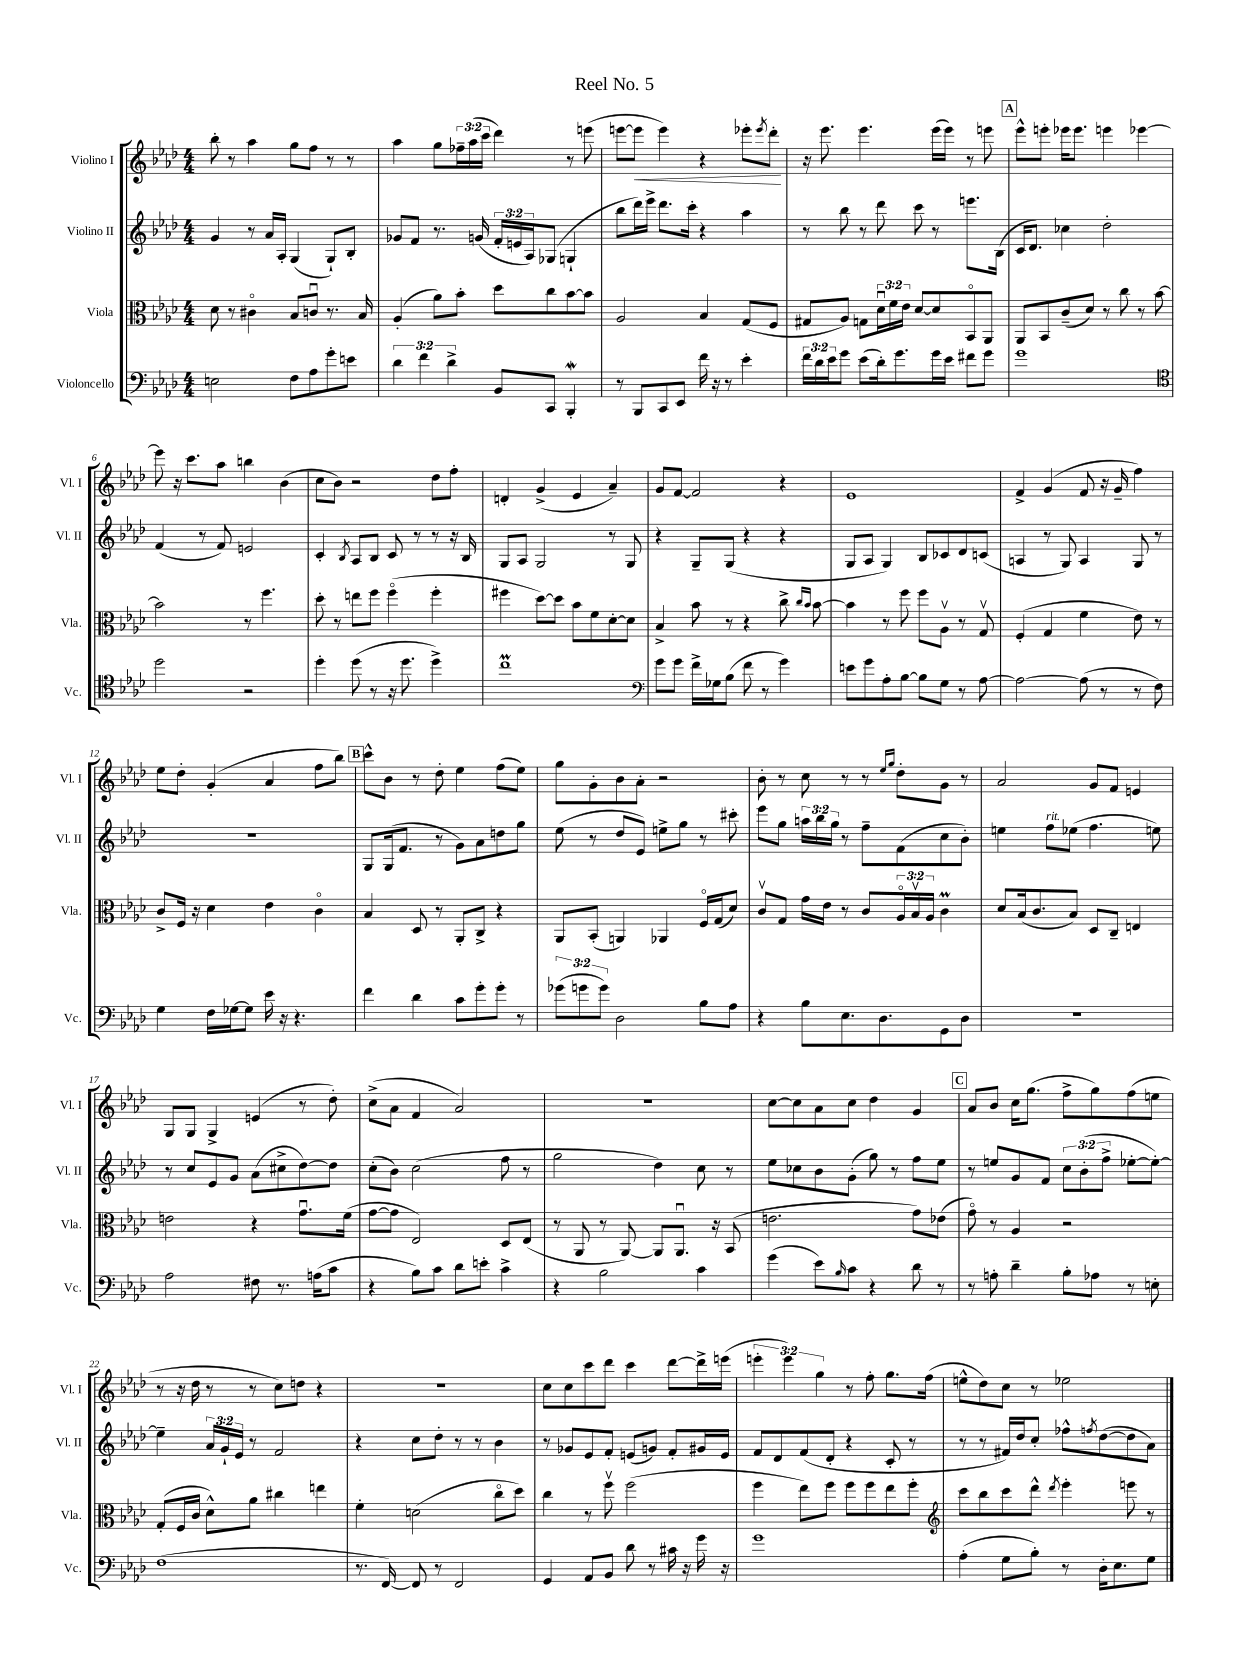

**kern	**kern	**kern	**kern	**dynam
*part4	*part3	*part2	*part1	*part1
*staff4	*staff3	*staff2	*staff1	*staff1
*I"Violoncello	*I"Viola	*I"Violino II	*I"Violino I	*
*I'Vc.	*I'Vla.	*I'Vl. II	*I'Vl. I	*
*clefF4	*clefC3	*clefG2	*clefG2	*
*k[b-e-a-d-]	*k[b-e-a-d-]	*k[b-e-a-d-]	*k[b-e-a-d-]	*
*M4/4	*M4/4	*M4/4	*M4/4	*
=1	=1	=1	=1	=1
2En\	8d-\	4g/	8bb-'\	.
.	8r	.	8r	.
.	4c#X\	8r	4aa-\	.
.	.	16a-/LL	.	.
.	.	16A-'/JJ	.	.
8F\L	8B-/L	(4G/	8gg\L	.
8A-\	8cnu/J	.	8ff\J	.
8g'\	8.r	8G`/L)	8r	.
8en\J	.	8B-'/J	8r	.
.	16B-/	.	.	.
=2	=2	=2	=2	=2
6d-\	(4A-'/	8g-X/L	4aa-\	.
.	.	8f/J	.	.
6f\	.	.	.	.
.	8a-\L)	8.r	8gg\L	.
6d-^\	.	.	.	.
.	8b-'\J	.	24ff-X~\L	.
.	.	.	(24aa-\	.
.	.	(16gn/	.	.
.	.	.	24ccc\JJ	.
8BB-/L	8dd-\L	24f'/LL	4ddd-\)	.
.	.	24en/	.	.
.	.	24A-/J)	.	.
8CC/J	8cc\	(8G-X/J	.	.
4BBB-W'/	[8b-\	4Gn`/	8r	.
.	8b-\J]	.	(8eeen\	.
=3	=3	=3	=3	=3
8r	2A-/	8bb-\L	[8eeen\L	.
!	!	!	!	!LO:HP:b
8BBB-/L	.	16ddd-\L)	8eee\J]	<
.	.	16eee-^\JJ	.	.
8CC/	.	8.ddd-\L	4eee\)	.
8EE-/J	.	.	.	.
.	.	16ccc'\Jk	.	.
16f\	4B-/	4r	4r	.
16r	.	.	.	.
8r	.	.	.	.
4e-'\	(8G/L	4aa-\	8eee-X'\L	.
.	.	.	8qeee-/	.
.	8F/J	.	8ddd-'\J	.
.	.	.	.	[
=4	=4	=4	=4	=4
24f\LL	8G#X/L	8r	16r	.
24d-\	.	.	.	.
.	.	.	8.eee-\	.
24e-\J	.	.	.	.
8g\J	8A-/J)	8bb-\	.	.
(8e-\L	8Gn\L	8r	4.eee-\	.
16d-'\k)	24d-u\L	8ddd-\	.	.
.	24f\	.	.	.
8.g\	.	.	.	.
.	24e-\JJ	.	.	.
.	[8d-/L	8ccc\	.	.
16g\L	8d-/]	8r	(16eee-\LL	.
16e-\JJ	.	.	16eee-\JJ)	.
8f#X\L	8BB-/	8.eeen\L	8r	.
8g\J	8AA-/J	.	8eeen\	.
.	.	(16B-\Jk	.	.
!!LO:REH:place=s1:t=A
=5	=5	=5	=5	=5
1g	8AA-/L	16c/KL	8eee-^^\L	.
.	.	8.d-/J)	.	.
.	8BB-/	.	8eeen'\J	.
.	(8c~/	4cc-X\	16eee-X\KL	.
.	.	.	8.eee-\J	.
.	8d-/J)	.	.	.
.	8r	2dd-'\	4eeen\	.
.	8cc\	.	.	.
.	8r	.	[4eee-X\	.
.	[8b-\	.	.	.
!!LO:LB:g=z
=6	=6	=6	=6	=6
*clefC4	*	*	*	*
2dd-\	2b-\]	(4f/	8eee-\]	.
.	.	.	16r	.
.	.	.	8.ccc\L	.
.	.	8r	.	.
.	.	8f/)	8aa-\J	.
2r	8r	2en/	4bbn\	.
.	4.ff\	.	.	.
.	.	.	(4b-\	.
=7	=7	=7	=7	=7
4dd-'\	8dd-'\	4c'/	8cc\L	.
.	8r	.	8b-\J)	.
.	.	8qB-/	.	.
(8dd-\	8een\L	8A-/L	2r	.
8r	8ff\J	8B-/J	.	.
16r	(4ff\	8c/	.	.
8.dd-\	.	.	.	.
.	.	8r	.	.
4dd-^\)	4ff'\	8r	8dd-\L	.
.	.	16r	8ff'\J	.
.	.	16B-/	.	.
=8	=8	=8	=8	=8
1ccm	4ff#X\	8G/L	4dn'/	.
.	.	8A-/J	.	.
.	[8dd-\L)	2G/	(4g^/	.
.	8dd-\J]	.	.	.
.	8b-\L	.	4e-/	.
.	8f\	.	.	.
.	[8d-'\	8r	4a-~/)	.
.	8d-\J]	8G/	.	.
=9	=9	=9	=9	=9
*clefF4	*	*	*	*
8g\L	4B-^/	4r	8g/L	.
8g\J	.	.	[8f/J	.
16f^\LL	8b-\	8G~/L	2f/]	.
16G-X\J	.	.	.	.
(8B-\J	8r	(8G/J	.	.
8f\	4r	4r	.	.
8r	.	.	.	.
4g\)	8cc^\	4r	4r	.
.	16qqcc/LL	.	.	.
.	16qqb-/JJ	.	.	.
.	[8b-\	.	.	.
=10	=10	=10	=10	=10
8en\L	4b-\]	8G/L	1e-	.
8g\	.	8A-/J	.	.
8A-'\	8r	4G/)	.	.
[8B-\J	8ff\	.	.	.
8B-\L]	8ff\L	8B-/L	.	.
8G\J	8A-v\J	8c-X/	.	.
8r	8r	8d-/	.	.
[8A-\	8Gv/	(8cn/J	.	.
=11	=11	=11	=11	=11
2A-\_	(4F'/	4An/	4f^/	.
.	4G/	8r	(4g/	.
.	.	8G/)	.	.
(8A-\]	4f\	4A/	8f/	.
8r	.	.	16r	.
.	.	.	16g~/	.
8r	8e-\)	8G/	4ff\)	.
8F\)	8r	8r	.	.
!!LO:LB:g=z
=12	=12	=12	=12	=12
4G\	8c^/L	1r	8ee-\L	.
.	16F/Jk	.	8dd-'\J	.
.	16r	.	.	.
16F\LL	4d-\	.	(4g'/	.
[16G-X\J	.	.	.	.
8G-\J]	.	.	.	.
16e-\	4e-\	.	4a-/	.
16r	.	.	.	.
4.r	.	.	.	.
.	4c\	.	8ff\L	.
.	.	.	8bb-\J)	.
!!LO:REH:place=s1:t=B
=13	=13	=13	=13	=13
4f\	4B-/	8G/L	8ccc^^\L	.
.	.	(16G/k	8b-\J	.
.	.	8.f/J	.	.
4d-\	8D-/	.	8r	.
.	8r	8r	8dd-'\	.
8c\L	8AA-'/L	8g\L)	4ee-\	.
8g'\	8C^/J	8a-\	.	.
8g'\J	4r	8ddn\	(8ff\L	.
8r	.	8gg\J	8ee-\J)	.
=14	=14	=14	=14	=14
(12g-X\L	8AA-/L	(8ee-\	8gg\L	.
12gn\	.	.	.	.
.	(8BB-'/J	8r	8g'\	.
12g\J)	.	.	.	.
2D-\	4AAn/)	8dd-/L	8b-\	.
.	.	8e-/J)	8a-'\J	.
.	4AA-X/	8een^\L	2r	.
.	.	8gg\J	.	.
8B-\L	16F/LL	8r	.	.
.	(16G/J	.	.	.
8A-\J	8d-/J)	8ccc#X'\	.	.
=15	=15	=15	=15	=15
4r	8cv/L	8eee-\L	8b-'\	.
.	8G/J	8gg\J	8r	.
8B-\L	16g\LL	24aan\LL	8cc\	.
.	.	24bb-\	.	.
.	16e-\JJ	.	.	.
.	.	24gg\JJ	.	.
8.E-\	8r	8r	8r	.
.	8c/L	8ff~\L	8r	.
8.D-\	.	.	.	.
.	.	.	16qqee-/LL	.
.	.	.	16qqgg/JJ	.
.	24A-/L	(8f\	8dd-'\L	.
.	24B-v/	.	.	.
.	24A-/JJ	.	.	.
8GG\	4cm\	8cc\	8g\J	.
8D-\J	.	8b-'\J)	8r	.
=16	=16	=16	=16	=16
1r	8d-/L	4een\	2a-/	.
.	(16B-/k	.	.	.
.	8.c/	.	.	.
!	!	!LO:TX:a:i:t=rit.	!	!
.	.	8ff\L	.	.
.	8B-/J)	(8ee-X\J	.	.
.	8D-/L	4.ff\	8g/L	.
.	8C~/J	.	8f/J	.
.	4En/	.	4en/	.
.	.	8een\)	.	.
!!LO:LB:g=z
=17	=17	=17	=17	=17
2A-\	2en\	8r	8G/L	.
.	.	8cc/L	8G/J	.
.	.	8e-/	4G^/	.
.	.	8g/J	.	.
8F#X\	4r	(8a-\L	(4en/	.
8.r	.	8cc#X^\	.	.
.	8.gu\L	[8dd-\)	8r	.
(16An\KL	.	.	.	.
8c\J	.	8dd-\J]	8dd-'\)	.
.	(16f\Jk	.	.	.
=18	=18	=18	=18	=18
4r	[8g\L	(8cc'\L	(8cc^\L	.
.	8g\J]	8b-\J)	8a-\J	.
8B-\L)	2E-/)	(2cc\	4f/	.
8c\J	.	.	.	.
8d-\L	.	.	2a-/)	.
8en'\J	.	.	.	.
4c^\	8D-/L	8ff\	.	.
.	(8E-/J	8r	.	.
=19	=19	=19	=19	=19
4r	8r	2gg\	1r	.
.	8AA-/	.	.	.
2B-\	8r	.	.	.
.	[8AA-/)	.	.	.
.	8AA-/L]	4dd-\)	.	.
.	8.AA-u/J	.	.	.
4c\	.	8cc\	.	.
.	16r	.	.	.
.	(8BB-/	8r	.	.
=20	=20	=20	=20	=20
(4g\	2.en\	8ee-\L	[8cc\L	.
.	.	8cc-X\	8cc\]	.
8e-\L)	.	8b-\	8a-\	.
16qqB-/	.	.	.	.
8c\J	.	(8g'\J	8cc\J	.
4r	.	8gg\)	4dd-\	.
.	.	8r	.	.
8d-\	8g\L)	8ff\L	4g/	.
8r	(8e-X\J	8ee-\J	.	.
!!LO:REH:place=s1:t=C
=21	=21	=21	=21	=21
8r	8g\)	8r	8a-/L	.
8An'\	8r	8een/L	8b-/J	.
4d-~\	4A-/	8g/	16cc\KL	.
.	.	.	(8.gg\J	.
.	.	8f/J	.	.
8B-'\L	2r	12cc\L	8ff^\L	.
.	.	(12b-'\	.	.
8A-X\J	.	.	8gg\)	.
.	.	12ff^\J	.	.
8r	.	[8ee-X'\L	(8ff\	.
8En'\	.	8ee-'\J_)	8een\J	.
!!LO:LB:g=z
=22	=22	=22	=22	=22
(1F	(8G'/L	4ee-~\]	8r	.
.	16F/L	.	16r	.
.	16c/JJ	.	16dd-\	.
.	8d-^^\L)	24a-/LL	8r	.
.	.	24g`/	.	.
.	.	24e-/JJ	.	.
.	8a-\J	8r	8r	.
.	4cc#X\	2f/	8cc\L)	.
.	.	.	8ddn\J	.
.	4een\	.	4r	.
=23	=23	=23	=23	=23
8.r	4f'\	4r	1r	.
[16FF/)	.	.	.	.
8FF/]	(2dn\	8cc\L	.	.
8r	.	8dd-'\J	.	.
2FF/	.	8r	.	.
.	.	8r	.	.
.	8cc\L	4b-\	.	.
.	8dd-\J)	.	.	.
=24	=24	=24	=24	=24
4GG/	4cc\	8r	8cc\L	.
.	.	8g-X/L	8cc\	.
8AA-/L	8r	8e-/	8ccc\	.
8BB-/J	8ffv\	8f'/J	8ddd-\J	.
8d-\	(2ff\	(8en/L	4ccc\	.
8r	.	8gn/J)	.	.
16c#X\	.	8f'/L	[8ddd-\L	.
16r	.	.	.	.
16g\	.	16g#X/L	16ddd-^\L]	.
16r	.	16e/JJ	(16eeen\JJ	.
=25	=25	=25	=25	=25
1g	4ff\	8f/L	6eeen'\	.
.	.	8d-/	.	.
.	.	.	6eee\)	.
.	8ee-\L)	(8f/	.	.
.	.	.	6gg\	.
.	8ff\J	8d-'/J	.	.
.	8ff\L	4r	8r	.
.	8ff\	.	8ff'\	.
.	8ee-\	8c'/	8.gg\L	.
.	8ff'\J	8r	.	.
.	.	.	(16ff\Jk	.
=26	=26	=26	=26	=26
*	*clefG2	*	*	*
(4A-'\	8ccc\L	8r	8een^^\L	.
.	8bb-\	8r	8dd-\)	.
8G\L	8ccc\	16f#X/LL)	8cc\J	.
.	.	16dd-/J	.	.
8B-'\J)	8ddd-^^\J	8cc'/J	8r	.
.	8qddd-/	.	.	.
8r	4eee-'\	8ff-X^^\L	2ee-X\	.
.	.	8qffn/	.	.
16D-'\KL	.	([8dd-\	.	.
8.E-\	.	.	.	.
.	8eeen\	8dd-\]	.	.
8G\J	8r	8a-\J)	.	.
==	==	==	==	==
*-	*-	*-	*-	*-
